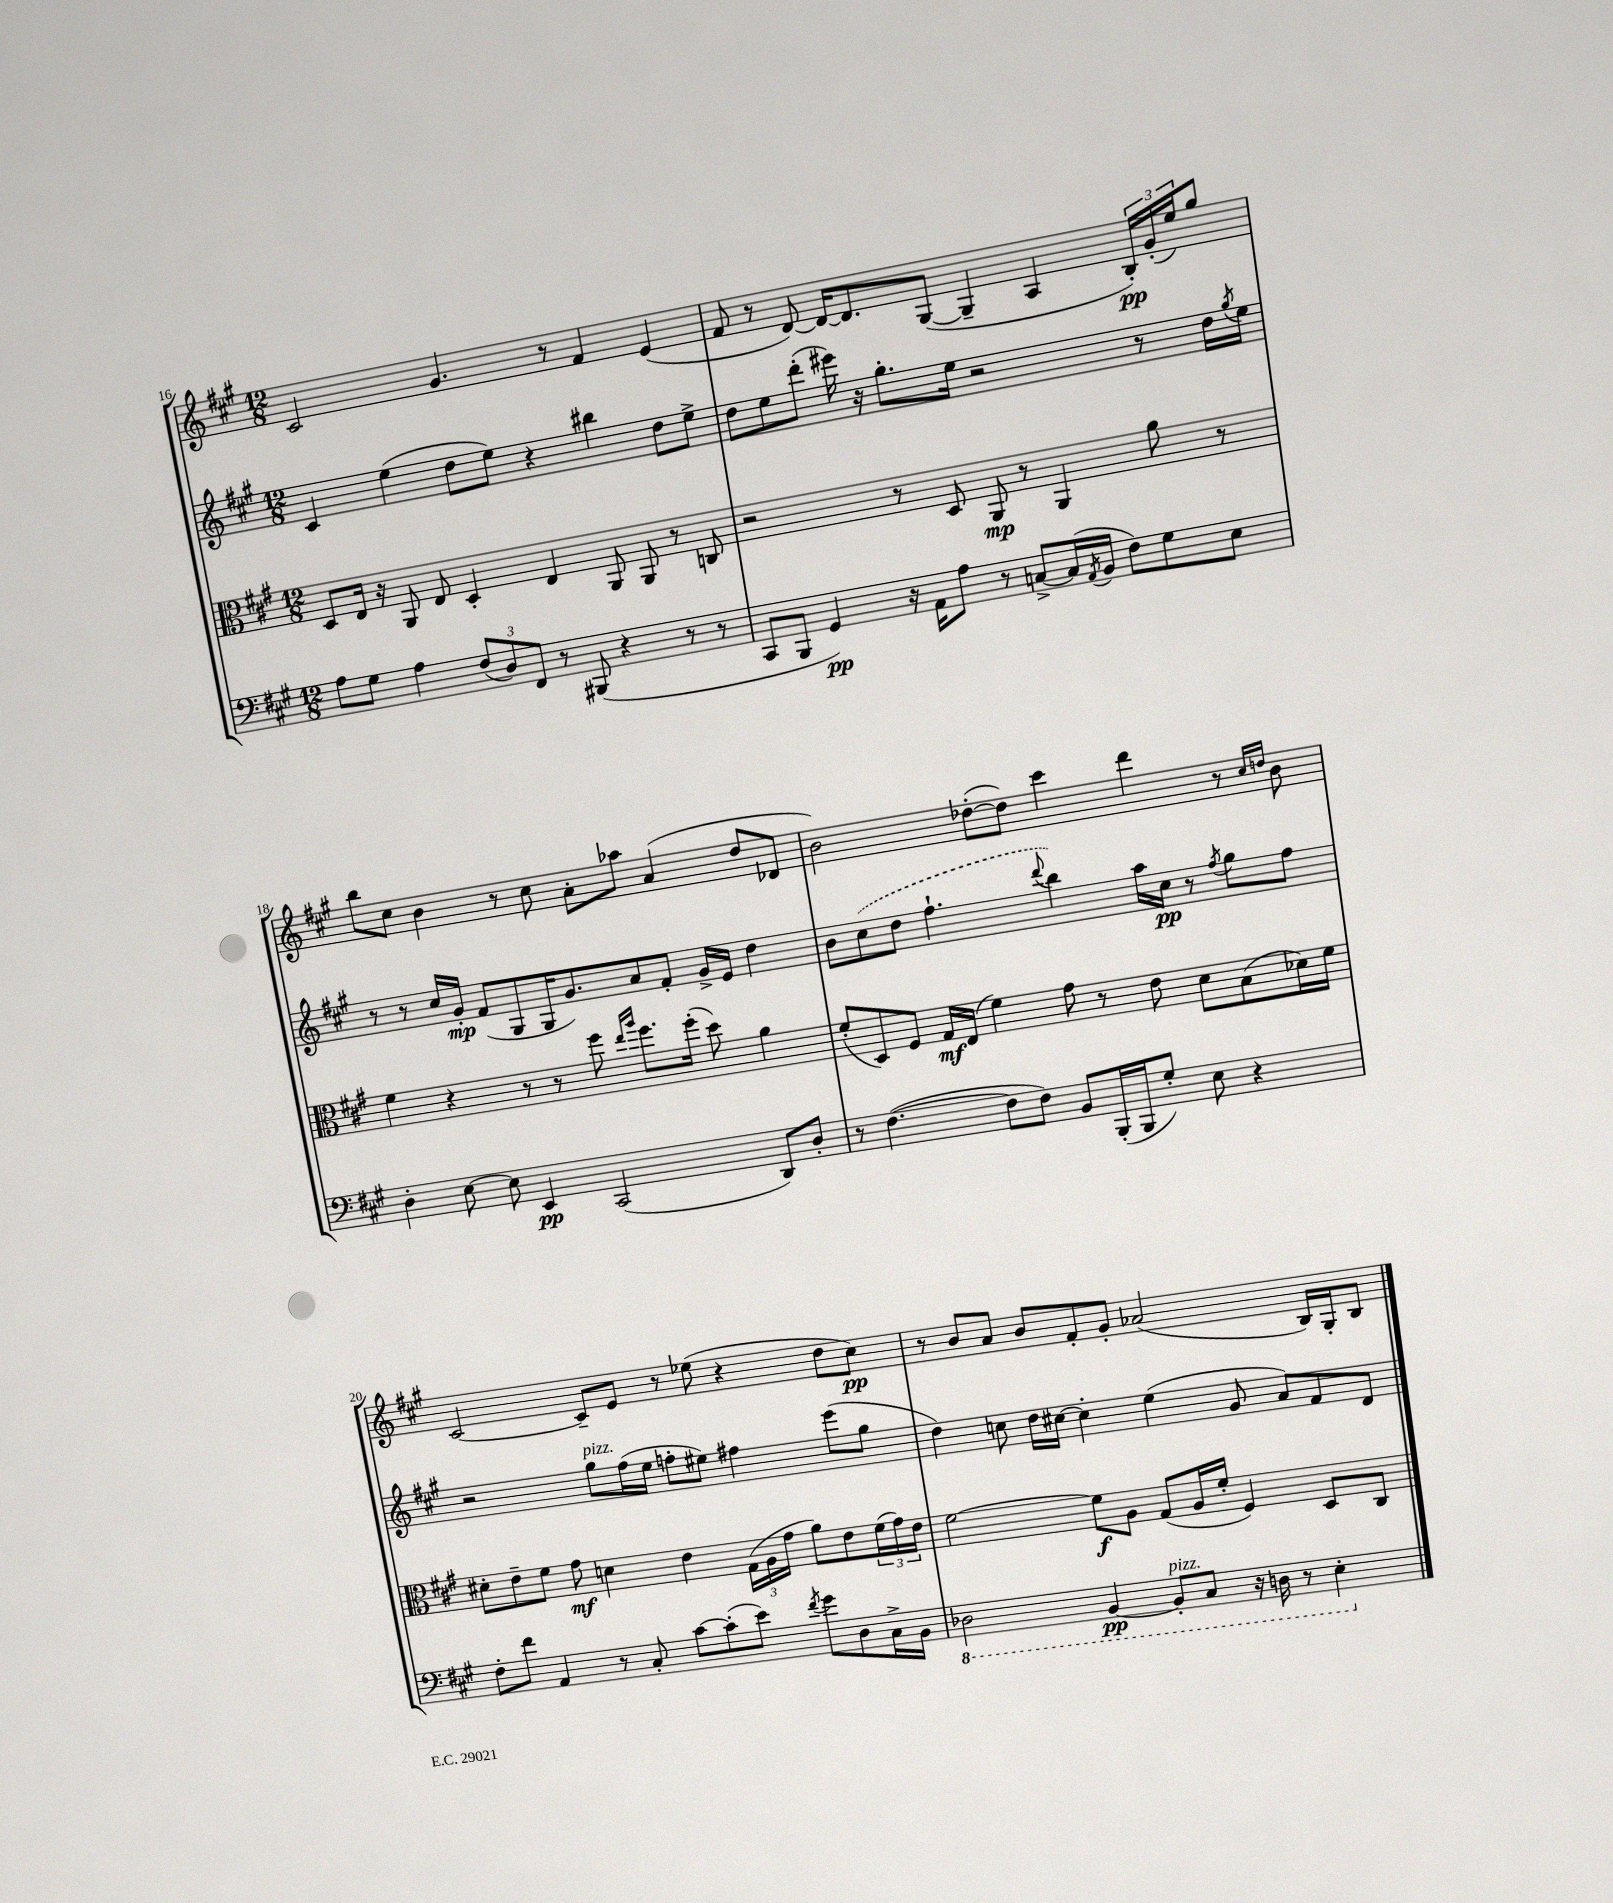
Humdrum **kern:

**kern	**dynam	**kern	**dynam	**kern	**dynam	**kern	**dynam
*part4	*part4	*part3	*part3	*part2	*part2	*part1	*part1
*staff4	*staff4	*staff3	*staff3	*staff2	*staff2	*staff1	*staff1
*clefF4	*	*clefC3	*	*clefG2	*	*clefG2	*
*k[f#c#g#]	*	*k[f#c#g#]	*	*k[f#c#g#]	*	*k[f#c#g#]	*
*M12/8	*	*M12/8	*	*M12/8	*	*M12/8	*
=16	=16	=16	=16	=16	=16	=16	=16
8A\L	.	8D/L	.	4c#/	.	2c#/	.
8G#\J	.	16E/Jk	.	.	.	.	.
.	.	16r	.	.	.	.	.
4A\	.	8AA/	.	(4ee\	.	.	.
.	.	8E/	.	.	.	.	.
(12F#/L	.	4D'/	.	8dd\L	.	4.g#/	.
12D/)	.	.	.	.	.	.	.
.	.	.	.	8ee\J)	.	.	.
12FF#/J	.	.	.	.	.	.	.
8r	.	4E/	.	4r	.	.	.
(8BBB#X/	.	.	.	.	.	8r	.
4r	.	8AA/	.	4bb#X\	.	4f#/	.
.	.	8AA/	.	.	.	.	.
8r	.	8r	.	8dd\L	.	(4e/	.
8r	.	8Cn/	.	8ee^\J	.	.	.
=17	=17	=17	=17	=17	=17	=17	=17
8CC#/L	.	2r	.	8dd\L	.	8f#/	.
8BBB/J	.	.	.	8ee\	.	8r	.
4GG#/)	pp	.	.	(8ddd'\J	.	[8d/)	.
.	.	.	.	16eee#X\)	.	16d/KL_	.
.	.	.	.	16r	.	8.d/]	.
16r	.	8r	.	8.gg#'\L	.	.	.
16AA\KL	.	.	.	.	.	.	.
8A\J	.	8D/	.	.	.	([8G#/J	.
.	.	.	.	16ee\Jk	.	.	.
8r	.	8AA/	mp	2r	.	4G#~/]	.
[8Cn^/L	.	8r	.	.	.	.	.
(16C/L]	.	4AA/	.	.	.	4A/	.
8qAA/	.	.	.	.	.	.	.
16BB/JJ	.	.	.	.	.	.	.
8F#\L)	.	.	.	.	.	.	.
8G#\	.	8a\	.	8r	.	24B'/LL)	pp
.	.	.	.	.	.	(24g#'/	.
.	.	.	.	.	.	24ee/J)	.
8E\J	.	8r	.	16dd\LL	.	8gg#/J	.
.	.	.	.	8qgg#/	.	.	.
.	.	.	.	16ee\JJ	.	.	.
!!LO:LB:g=z
=18	=18	=18	=18	=18	=18	=18	=18
4D'\	.	4f#\	.	8r	.	8bb\L	.
.	.	.	.	8r	.	8cc#\J	.
[8E\	.	4r	.	16cc#/LL	.	4b\	.
.	.	.	.	16g#'/JJ	mp	.	.
8E\]	.	.	.	(8f#/L	.	.	.
4EE/	pp	8r	.	8G#/	.	8r	.
.	.	8r	.	16G#/K	.	8cc#\	.
.	.	.	.	8.g#/)	.	.	.
(2CC#/	.	8ff#\	.	.	.	8a'\L	.
.	.	16qqee/LL	.	.	.	.	.
.	.	16qqaa/JJ	.	.	.	.	.
.	.	8.ff#\L	.	8a/	.	8aa-X\J	.
.	.	.	.	8f#'/J	.	(4a/	.
.	.	(16ff#'\Jk	.	.	.	.	.
.	.	8dd\)	.	16g#^/LL	.	.	.
.	.	.	.	16e/JJ	.	.	.
8DD/L)	.	4a\	.	4dd\	.	8dd/L	.
8D'/J	.	.	.	.	.	8d-X/J	.
=19	=19	=19	=19	=19	=19	=19	=19
8r	.	(8f#'/L	.	8b\L	.	2b\)	.
([4.F#\	.	8D/)	.	(8cc#\	.	.	.
.	.	8F#/J	.	8dd\J	.	.	.
.	.	16G#/LL	mf	4.ff#`\	.	.	.
.	.	(16E/JJ	.	.	.	.	.
8F#\L]	.	4f#\)	.	.	.	([8dd-X'\L	.
8F#\J)	.	.	.	.	.	8dd-\J])	.
.	.	.	.	8qqddd/	.	.	.
8BB/L	.	8g#\	.	4bb\)	.	4ccc#\	.
(16BBB'/L	.	8r	.	.	.	.	.
16BBB/J	.	.	.	.	.	.	.
8G#'/J)	.	8e\	.	16aa\LL	.	4ddd\	.
.	.	.	.	16cc#\JJ	pp	.	.
8E\	.	8d\L	.	8r	.	.	.
.	.	.	.	8qff#/	.	.	.
4r	.	(8B\	.	8gg#\L	.	8r	.
.	.	.	.	.	.	16qqcc#/LL	.
.	.	.	.	.	.	16qqddn/JJ	.
.	.	16d-X\L)	.	8ff#\J	.	8b\	.
.	.	16f#\JJ	.	.	.	.	.
!!LO:LB:g=z
=20	=20	=20	=20	=20	=20	=20	=20
8F#'\L	.	8d#X'\L	.	2r	.	[2c#/	.
8f#\J	.	8e~\	.	.	.	.	.
4AA/	.	8f#\J	.	.	.	.	.
.	.	8g#\	mf	.	.	.	.
!	!	!	!	!LO:TX:a:i:t=pizz.	!	!	!
8r	.	4dn\	.	8gg#\L	.	8c#~/L]	.
8C#'/	.	.	.	(16ff#\L	.	8e/J	.
.	.	.	.	16ee\JJ	.	.	.
[8c#\L	.	4e\	.	8ffn'\L	.	8r	.
(8c#'\]	.	.	.	8ee#X\J)	.	(8ee-X\	.
8e\J)	.	(24G#\LL	.	4ff#X\	.	4r	.
.	.	24A\	.	.	.	.	.
.	.	24g#\JJ	.	.	.	.	.
8qf#/	.	.	.	.	.	.	.
8g#\L	.	8a\L)	.	.	.	.	.
8D\	.	8e\	.	(8eee\L	.	8dd\L	.
16C#^\L	.	(24f#\L	.	8gg#\J	.	8cc#\J)	pp
.	.	24g#\)	.	.	.	.	.
16BB\JJ	.	.	.	.	.	.	.
.	.	24e\JJ	.	.	.	.	.
=21	=21	=21	=21	=21	=21	=21	=21
*8ba	*	*	*	*	*	*	*
2DD-X\	.	[2f#\	.	4dd\)	.	8r	.
.	.	.	.	.	.	8b/L	.
.	.	.	.	8ccn\	.	8a/J	.
.	.	.	.	16dd\LL	.	8b/L	.
.	.	.	.	[16cc#X\JJ	.	.	.
[4BBB/	pp	8f#\L]	f	4cc#'\]	.	8f#'/	.
.	.	8A\J	.	.	.	8g#'/J	.
!LO:TX:a:i:t=pizz.	!	!	!	!	!	!	!
8BBB'/L]	.	(8G#/L	.	(4ee\	.	(2a-X/	.
8CC#/J	.	16A/L	.	.	.	.	.
.	.	16f#'/JJ	.	.	.	.	.
16r	.	4F#/)	.	8g#/	.	.	.
16DDn\	.	.	.	.	.	.	.
8r	.	.	.	8a/L)	.	.	.
4EE'\	.	8D/L	.	8f#/	.	16B/LL)	.
.	.	.	.	.	.	16G#'/J	.
.	.	8C#/J	.	8d/J	.	8B/J	.
*X8ba	*	*	*	*	*	*	*
==	==	==	==	==	==	==	==
*-	*-	*-	*-	*-	*-	*-	*-
